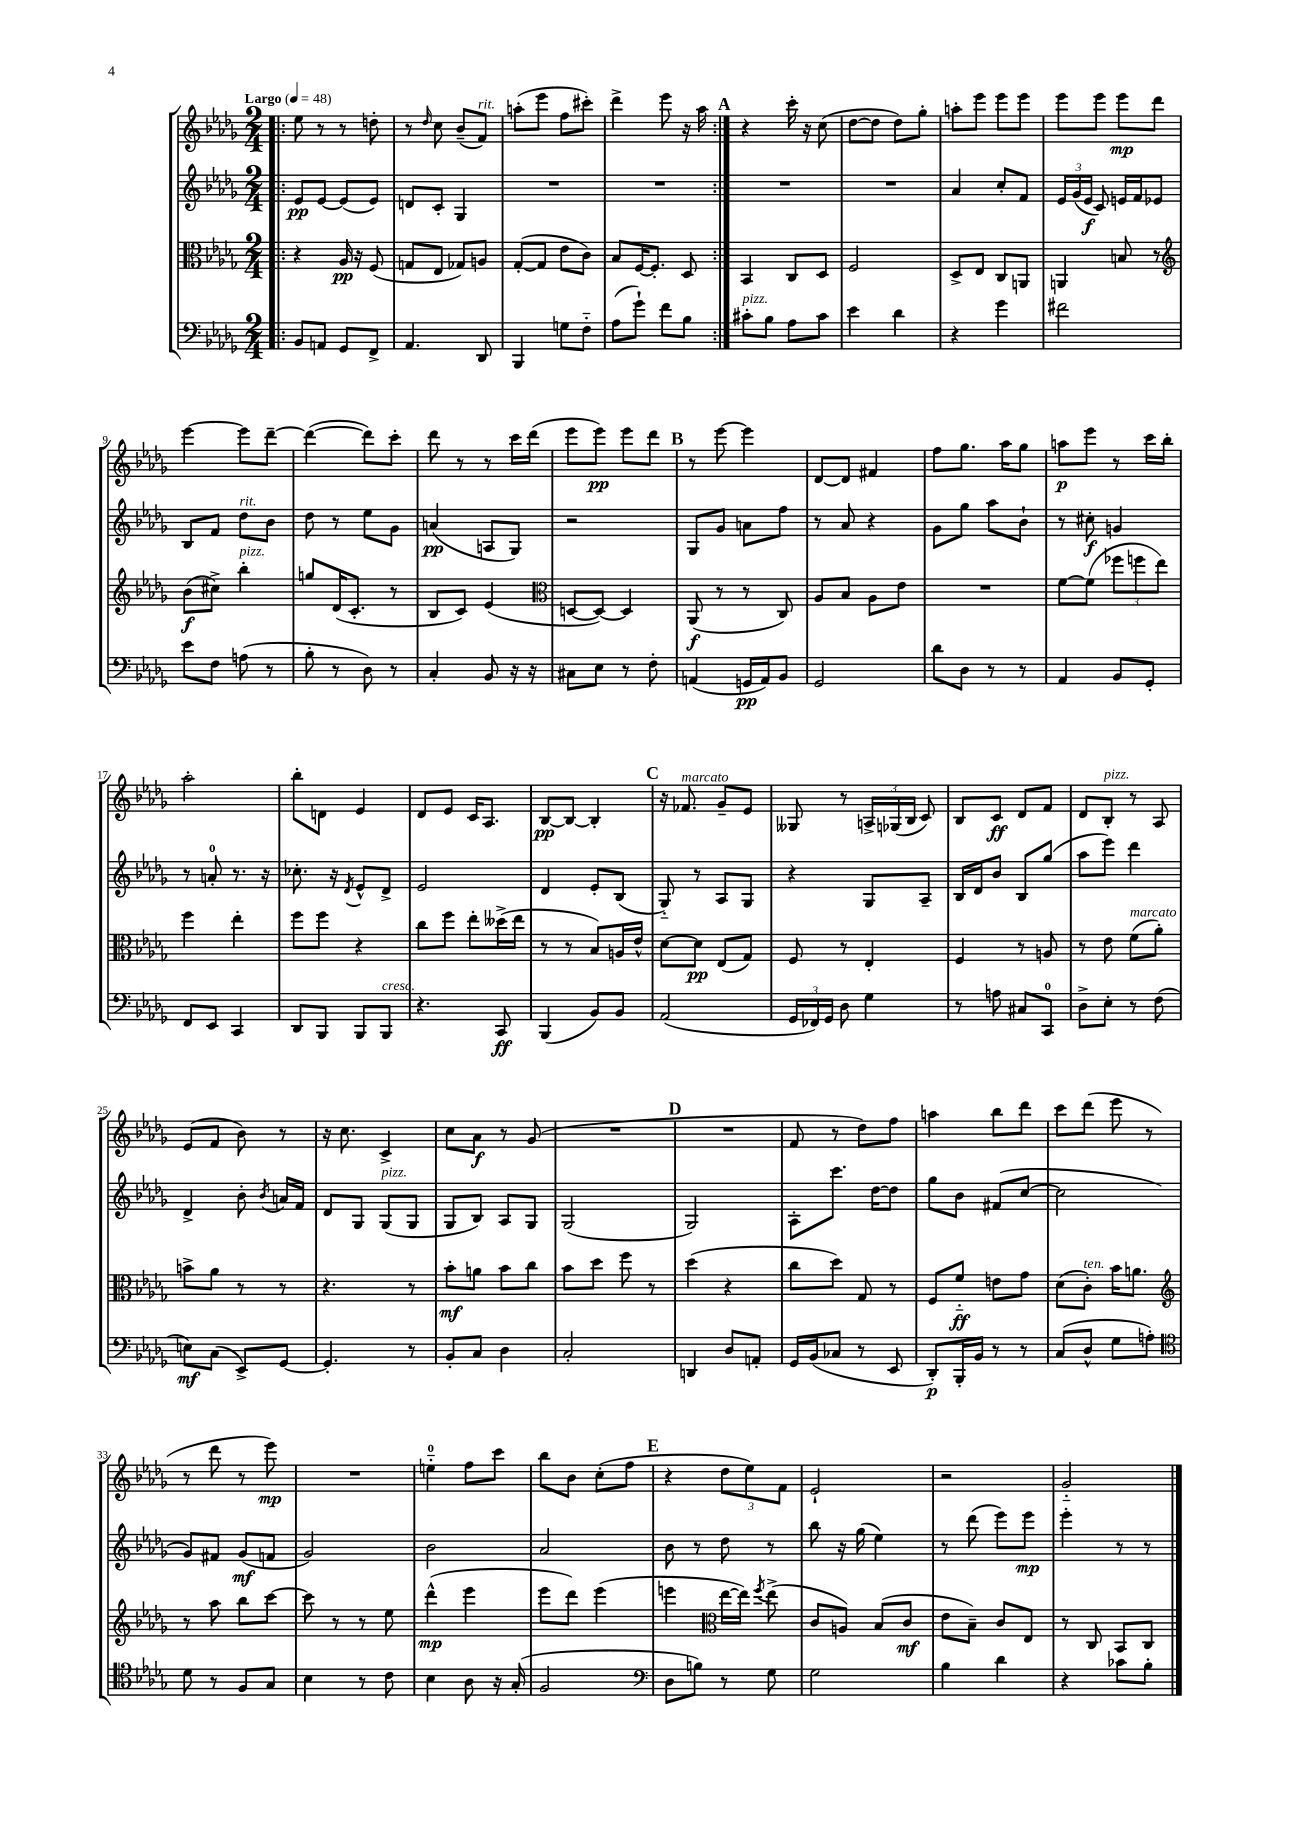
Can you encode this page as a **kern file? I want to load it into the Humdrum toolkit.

**kern	**dynam	**kern	**dynam	**kern	**dynam	**kern	**dynam
*part4	*part4	*part3	*part3	*part2	*part2	*part1	*part1
*staff4	*staff4	*staff3	*staff3	*staff2	*staff2	*staff1	*staff1
*clefF4	*	*clefC3	*	*clefG2	*	*clefG2	*
*k[b-e-a-d-g-]	*	*k[b-e-a-d-g-]	*	*k[b-e-a-d-g-]	*	*k[b-e-a-d-g-]	*
*M2/4	*	*M2/4	*	*M2/4	*	*M2/4	*
*MM48	*	*MM48	*	*MM48	*	*MM48	*
=1!|:	=1!|:	=1!|:	=1!|:	=1!|:	=1!|:	=1!|:	=1!|:
!	!	!	!	!	!	!LO:TX:a:B:t=Largo	!
8BB-/L	.	4r	.	8e-/L	pp	8ee-\	.
8AAn/J	.	.	.	[8e-/J	.	8r	.
8GG-/L	.	16A-/	pp	(8e-/L]	.	8r	.
.	.	16r	.	.	.	.	.
8FF^/J	.	(8F/	.	8e-/J)	.	8ddn'\	.
=2	=2	=2	=2	=2	=2	=2	=2
4.AA-/	.	8Gn/L	.	8dn/L	.	8r	.
.	.	.	.	.	.	16qqdd-/	.
.	.	8E-/J	.	8c'/J	.	8cc\	.
.	.	8G-X/L)	.	4G-/	.	(8b-~/L	.
!	!	!	!	!	!	!LO:TX:a:i:t=rit.	!
8DD-/	.	8An/J	.	.	.	8f/J)	.
=3	=3	=3	=3	=3	=3	=3	=3
4BBB-/	.	([8G-'/L	.	2r	.	(8aan'\L	.
.	.	8G-/J]	.	.	.	8eee-\J	.
8Gn\L	.	8e-\L	.	.	.	8ff\L	.
8F\J	.	8c\J)	.	.	.	8ccc#X'\J)	.
=4	=4	=4	=4	=4	=4	=4	=4
(8A-\L	.	8B-/L	.	2r	.	4ddd-^\	.
8g-`\J)	.	[16F/K	.	.	.	.	.
.	.	8.F'/J]	.	.	.	.	.
8f\L	.	.	.	.	.	8eee-\	.
8B-\J	.	8D-/	.	.	.	16r	.
.	.	.	.	.	.	16aa-\	.
!!LO:REH:place=s1:t=A
=5:|!	=5:|!	=5:|!	=5:|!	=5:|!	=5:|!	=5:|!	=5:|!
!LO:TX:a:i:t=pizz.	!	!	!	!	!	!	!
8c#X'\L	.	4BB-/	.	2r	.	4r	.
8B-\J	.	.	.	.	.	.	.
8A-\L	.	8C/L	.	.	.	16ccc'\	.
.	.	.	.	.	.	16r	.
8c#\J	.	8D-/J	.	.	.	(8cc\	.
=6	=6	=6	=6	=6	=6	=6	=6
4e-\	.	2F/	.	2r	.	[8dd-\L	.
.	.	.	.	.	.	8dd-\J]	.
4d-\	.	.	.	.	.	8dd-\L)	.
.	.	.	.	.	.	8gg-'\J	.
=7	=7	=7	=7	=7	=7	=7	=7
4r	.	8D-^/L	.	4a-/	.	8aan'\L	.
.	.	8E-/J	.	.	.	8eee-\J	.
4g-\	.	8C/L	.	8cc'/L	.	8eee-\L	.
.	.	8AAn/J	.	8f/J	.	8eee-\J	.
=8	=8	=8	=8	=8	=8	=8	=8
2f#X\	.	4AAn/	.	24e-/LL	.	8eee-\L	.
.	.	.	.	(24g-/	.	.	.
.	.	.	.	24e-/JJ	f	.	.
.	.	.	.	8c/)	.	8eee-\J	.
.	.	8Bn/	.	16en/LL	.	8eee-\L	mp
.	.	.	.	16f/J	.	.	.
.	.	8r	.	8e-X/J	.	8ddd-\J	.
!!LO:LB:g=z
=9	=9	=9	=9	=9	=9	=9	=9
*	*	*clefG2	*	*	*	*	*
8e-\L	.	(8b-\L	f	8B-/L	.	[4eee-\	.
8F\J	.	8cc#X^\J)	.	8f/J	.	.	.
!	!	!	!	!LO:TX:a:i:t=rit.	!	!	!
!	!	!LO:TX:a:i:t=pizz.	!	!	!	!	!
(8An\	.	4bb-'\	.	8dd-\L	.	8eee-\L]	.
8r	.	.	.	8b-\J	.	[8ddd-~\J	.
=10	=10	=10	=10	=10	=10	=10	=10
8B-'\	.	8ggn/L	.	8dd-\	.	(4ddd-\_	.
8r	.	(16d-/K	.	8r	.	.	.
.	.	8.c'/J	.	.	.	.	.
8D-\)	.	.	.	8ee-\L	.	8ddd-\L])	.
8r	.	8r	.	8g-\J	.	8ccc'\J	.
=11	=11	=11	=11	=11	=11	=11	=11
4C'/	.	8B-/L	.	(4an/	pp	8ddd-\	.
.	.	8c/J)	.	.	.	8r	.
8BB-/	.	(4e-/	.	8An/L	.	8r	.
16r	.	.	.	8G-/J)	.	16ccc\LL	.
16r	.	.	.	.	.	(16ddd-\JJ	.
=12	=12	=12	=12	=12	=12	=12	=12
*	*	*clefC3	*	*	*	*	*
8C#X\L	.	[8Dn/L	.	2r	.	8eee-\L	.
8E-\J	.	8D/J_)	.	.	.	8eee-\J)	pp
8r	.	4D/]	.	.	.	8eee-\L	.
8F'\	.	.	.	.	.	8ddd-\J	.
!!LO:REH:place=s1:t=B
=13	=13	=13	=13	=13	=13	=13	=13
(4AAn/	.	(8AA-/	f	8G-/L	.	8r	.
.	.	8r	.	8g-/J	.	[8eee-\	.
16GGn/LL	pp	8r	.	8an\L	.	4eee-\]	.
16AA/J)	.	.	.	.	.	.	.
8BB-/J	.	8C/)	.	8ff\J	.	.	.
=14	=14	=14	=14	=14	=14	=14	=14
2GG-/	.	8A-/L	.	8r	.	[8d-/L	.
.	.	8B-/J	.	8a-/	.	8d-/J]	.
.	.	8A-\L	.	4r	.	4f#X/	.
.	.	8e-\J	.	.	.	.	.
=15	=15	=15	=15	=15	=15	=15	=15
8d-\L	.	2r	.	8g-\L	.	8ff\L	.
8D-\J	.	.	.	8gg-\J	.	8.gg-\J	.
8r	.	.	.	8aa-\L	.	.	.
.	.	.	.	.	.	16aa-\KL	.
8r	.	.	.	8b-`\J	.	8gg-\J	.
=16	=16	=16	=16	=16	=16	=16	=16
4AA-/	.	[8f\L	.	8r	.	8aan\L	p
.	.	(8f\J]	.	8cc#X'\	f	8eee-\J	.
8BB-/L	.	12ff-X\L	.	4gn/	.	8r	.
.	.	12ffn\	.	.	.	.	.
8GG-'/J	.	.	.	.	.	16ccc\LL	.
.	.	12ee-\J)	.	.	.	.	.
.	.	.	.	.	.	16bb-'\JJ	.
!!LO:LB:g=z
=17	=17	=17	=17	=17	=17	=17	=17
8FF/L	.	4ff\	.	8r	.	2aa-'\	.
8EE-/J	.	.	.	8an'/	.	.	.
4CC/	.	4ee-'\	.	8.r	.	.	.
.	.	.	.	16r	.	.	.
=18	=18	=18	=18	=18	=18	=18	=18
8DD-/L	.	8ff\L	.	8.cc-X'\	.	8bb-'\L	.
8BBB-/J	.	8ff\J	.	.	.	8dn\J	.
.	.	.	.	16r	.	.	.
.	.	.	.	8qd-/	.	.	.
8BBB-/L	.	4r	.	8e-^^/L	.	4e-/	.
!LO:TX:a:i:t=cresc.	!	!	!	!	!	!	!
8BBB-/J	.	.	.	8d-^/J	.	.	.
=19	=19	=19	=19	=19	=19	=19	=19
4.r	.	8cc\L	.	2e-/	.	8d-/L	.
.	.	8ff\J	.	.	.	8e-/J	.
.	.	8ee-'\L	.	.	.	16c/KL	.
.	.	.	.	.	.	8.A-/J	.
8CC/	ff	(16dd--X^\L	.	.	.	.	.
.	.	16ee-\JJ	.	.	.	.	.
=20	=20	=20	=20	=20	=20	=20	=20
(4BBB-/	.	8r	.	4d-/	.	[8B-/L	pp
.	.	8r	.	.	.	8B-/J_	.
8BB-/L)	.	8B-/L)	.	8e-'/L	.	4B-'/]	.
8BB-/J	.	16An/L	.	(8B-/J	.	.	.
.	.	16e-^^/JJ	.	.	.	.	.
!!LO:REH:place=s1:t=C
=21	=21	=21	=21	=21	=21	=21	=21
(2AA-/	.	[8d-\L	.	8G-/)	.	16r	.
!	!	!	!	!	!	!LO:TX:a:i:t=marcato	!
.	.	.	.	.	.	8.f-X/	.
.	.	8d-\J]	pp	8r	.	.	.
.	.	(8E-/L	.	8A-/L	.	8g-~/L	.
.	.	8G-/J)	.	8G-/J	.	8e-/J	.
=22	=22	=22	=22	=22	=22	=22	=22
24GG-/LL	.	8F/	.	4r	.	8G--X/	.
24FF-X/)	.	.	.	.	.	.	.
24GG-/JJ	.	.	.	.	.	.	.
8D-\	.	8r	.	.	.	8r	.
4G-\	.	4E-'/	.	8G-/L	.	24An^/LL	.
.	.	.	.	.	.	(24G-X/	.
.	.	.	.	.	.	24B-/JJ	.
.	.	.	.	8A-~/J	.	8c/)	.
=23	=23	=23	=23	=23	=23	=23	=23
8r	.	4F/	.	16B-/LL	.	8B-/L	.
.	.	.	.	16d-/J	.	.	.
8An\	.	.	.	8b-/J	.	8c/J	ff
8C#X/L	.	8r	.	8B-/L	.	8d-/L	.
8CC/J	.	8An/	.	(8gg-/J	.	8f/J	.
=24	=24	=24	=24	=24	=24	=24	=24
8D-^\L	.	8r	.	8aa-\L	.	8d-/L	.
!	!	!	!	!	!	!LO:TX:a:i:t=pizz.	!
8E-'\J	.	8e-\	.	8eee-\J)	.	8B-'/J	.
!	!	!LO:TX:a:i:t=marcato	!	!	!	!	!
8r	.	(8f\L	.	4ddd-\	.	8r	.
(8F\	.	8a-'\J)	.	.	.	8A-/	.
!!LO:LB:g=z
=25	=25	=25	=25	=25	=25	=25	=25
8En\L)	mf	8bn^\L	.	4d-^/	.	(8e-/L	.
(8C\J	.	8a-\J	.	.	.	8f/J	.
8EE-^/L)	.	8r	.	8b-'\	.	8b-\)	.
.	.	.	.	8qb-/	.	.	.
[8GG-/J	.	8r	.	16an/LL	.	8r	.
.	.	.	.	16f/JJ	.	.	.
=26	=26	=26	=26	=26	=26	=26	=26
4.GG-'/]	.	4.r	.	8d-/L	.	16r	.
.	.	.	.	.	.	8.cc\	.
.	.	.	.	8G-/J	.	.	.
!	!	!	!	!LO:TX:a:i:t=pizz.	!	!	!
.	.	.	.	(8G-/L	.	4c^/	.
8r	.	8r	.	8G-/J	.	.	.
=27	=27	=27	=27	=27	=27	=27	=27
8BB-'/L	.	8b-'\L	mf	8G-/L	.	8cc\L	.
8C/J	.	8an\J	.	8B-/J)	.	8a-\J	f
4D-\	.	8b-\L	.	8A-/L	.	8r	.
.	.	8cc\J	.	8G-/J	.	(8g-/	.
=28	=28	=28	=28	=28	=28	=28	=28
2C'/	.	8b-\L	.	(2G-/	.	2r	.
.	.	8dd-\J	.	.	.	.	.
.	.	8ff\	.	.	.	.	.
.	.	8r	.	.	.	.	.
!!LO:REH:place=s1:t=D
=29	=29	=29	=29	=29	=29	=29	=29
4DDn/	.	(4dd-\	.	2G-/)	.	2r	.
8D-/L	.	4r	.	.	.	.	.
8AAn'/J	.	.	.	.	.	.	.
=30	=30	=30	=30	=30	=30	=30	=30
16GG-/LL	.	8cc\L	.	8A-'\L	.	8f/	.
(16BB-/J	.	.	.	.	.	.	.
8C-X/J	.	8dd-\J)	.	8.ccc\J	.	8r	.
8r	.	8G-/	.	.	.	8dd-\L)	.
.	.	.	.	[16dd-\KL	.	.	.
8EE-/	.	8r	.	8dd-\J]	.	8ff\J	.
=31	=31	=31	=31	=31	=31	=31	=31
8DD-'/L)	p	8F/L	.	8gg-\L	.	4aan\	.
16BBB-'/L	.	8f/J	ff	8b-\J	.	.	.
16BB-/JJ	.	.	.	.	.	.	.
8r	.	8en\L	.	(8f#X/L	.	8bb-\L	.
8r	.	8g-\J	.	[8cc/J	.	8ddd-\J	.
=32	=32	=32	=32	=32	=32	=32	=32
(8C/L	.	(8d-\L	.	2cc\]	.	8ccc\L	.
!	!	!LO:TX:a:i:t=ten.	!	!	!	!	!
8D-^^/J	.	8c'\J)	.	.	.	(8ddd-\J	.
8G-\L	.	16b-\KL	.	.	.	8eee-\	.
.	.	8.an\J	.	.	.	.	.
8An'\J)	.	.	.	.	.	8r	.
!!LO:LB:g=z
=33	=33	=33	=33	=33	=33	=33	=33
*clefC4	*	*clefG2	*	*	*	*	*
8d-\	.	8r	.	8g-/L)	.	8r	.
8r	.	8aa-\	.	8f#X/J	.	8ddd-\	.
8F/L	.	8bb-\L	.	(8g-/L	mf	8r	.
8G-/J	.	[8ccc\J	.	8fn/J	.	8eee-\)	mp
=34	=34	=34	=34	=34	=34	=34	=34
4B-\	.	8ccc\]	.	2g-/)	.	2r	.
.	.	8r	.	.	.	.	.
8r	.	8r	.	.	.	.	.
8c\	.	8ee-\	.	.	.	.	.
=35	=35	=35	=35	=35	=35	=35	=35
4B-\	.	(4ddd-^^\	mp	2b-\	.	4een\	.
8A-\	.	4eee-\	.	.	.	8ff\L	.
16r	.	.	.	.	.	8ccc\J	.
(16G-'/	.	.	.	.	.	.	.
=36	=36	=36	=36	=36	=36	=36	=36
2F/	.	8eee-\L	.	2a-/	.	8bb-\L	.
.	.	8ddd-\J)	.	.	.	8b-\J	.
.	.	(4eee-\	.	.	.	(8cc'\L	.
.	.	.	.	.	.	8ff\J	.
!!LO:REH:place=s1:t=E
=37	=37	=37	=37	=37	=37	=37	=37
*clefF4	*	*	*	*	*	*	*
8D-\L	.	4eeen\	.	8b-\	.	4r	.
8Bn\J)	.	.	.	8r	.	.	.
*	*	*clefC3	*	*	*	*	*
8r	.	[16ee-\LL	.	8dd-\	.	12dd-\L	.
.	.	16ee-\JJ])	.	.	.	.	.
.	.	.	.	.	.	12ee-\)	.
.	.	8qff/	.	.	.	.	.
8G-\	.	(8ee-^\	.	8r	.	.	.
.	.	.	.	.	.	12f\J	.
=38	=38	=38	=38	=38	=38	=38	=38
2G-\	.	8c/L	.	8bb-\	.	2e-`/	.
.	.	8An/J)	.	16r	.	.	.
.	.	.	.	(16gg-\	.	.	.
.	.	(8B-/L	.	4ee-\)	.	.	.
.	.	8c/J	mf	.	.	.	.
=39	=39	=39	=39	=39	=39	=39	=39
4B-\	.	8e-\L	.	8r	.	2r	.
.	.	8B-~\J)	.	(8ddd-\	.	.	.
4d-\	.	8c/L	.	8eee-\L)	.	.	.
.	.	8E-/J	.	8eee-\J	mp	.	.
=40	=40	=40	=40	=40	=40	=40	=40
4r	.	8r	.	4eee-'\	.	2g-/	.
.	.	8C/	.	.	.	.	.
8c-X\L	.	8BB-/L	.	8r	.	.	.
8B-'\J	.	8C/J	.	8r	.	.	.
==	==	==	==	==	==	==	==
*-	*-	*-	*-	*-	*-	*-	*-
